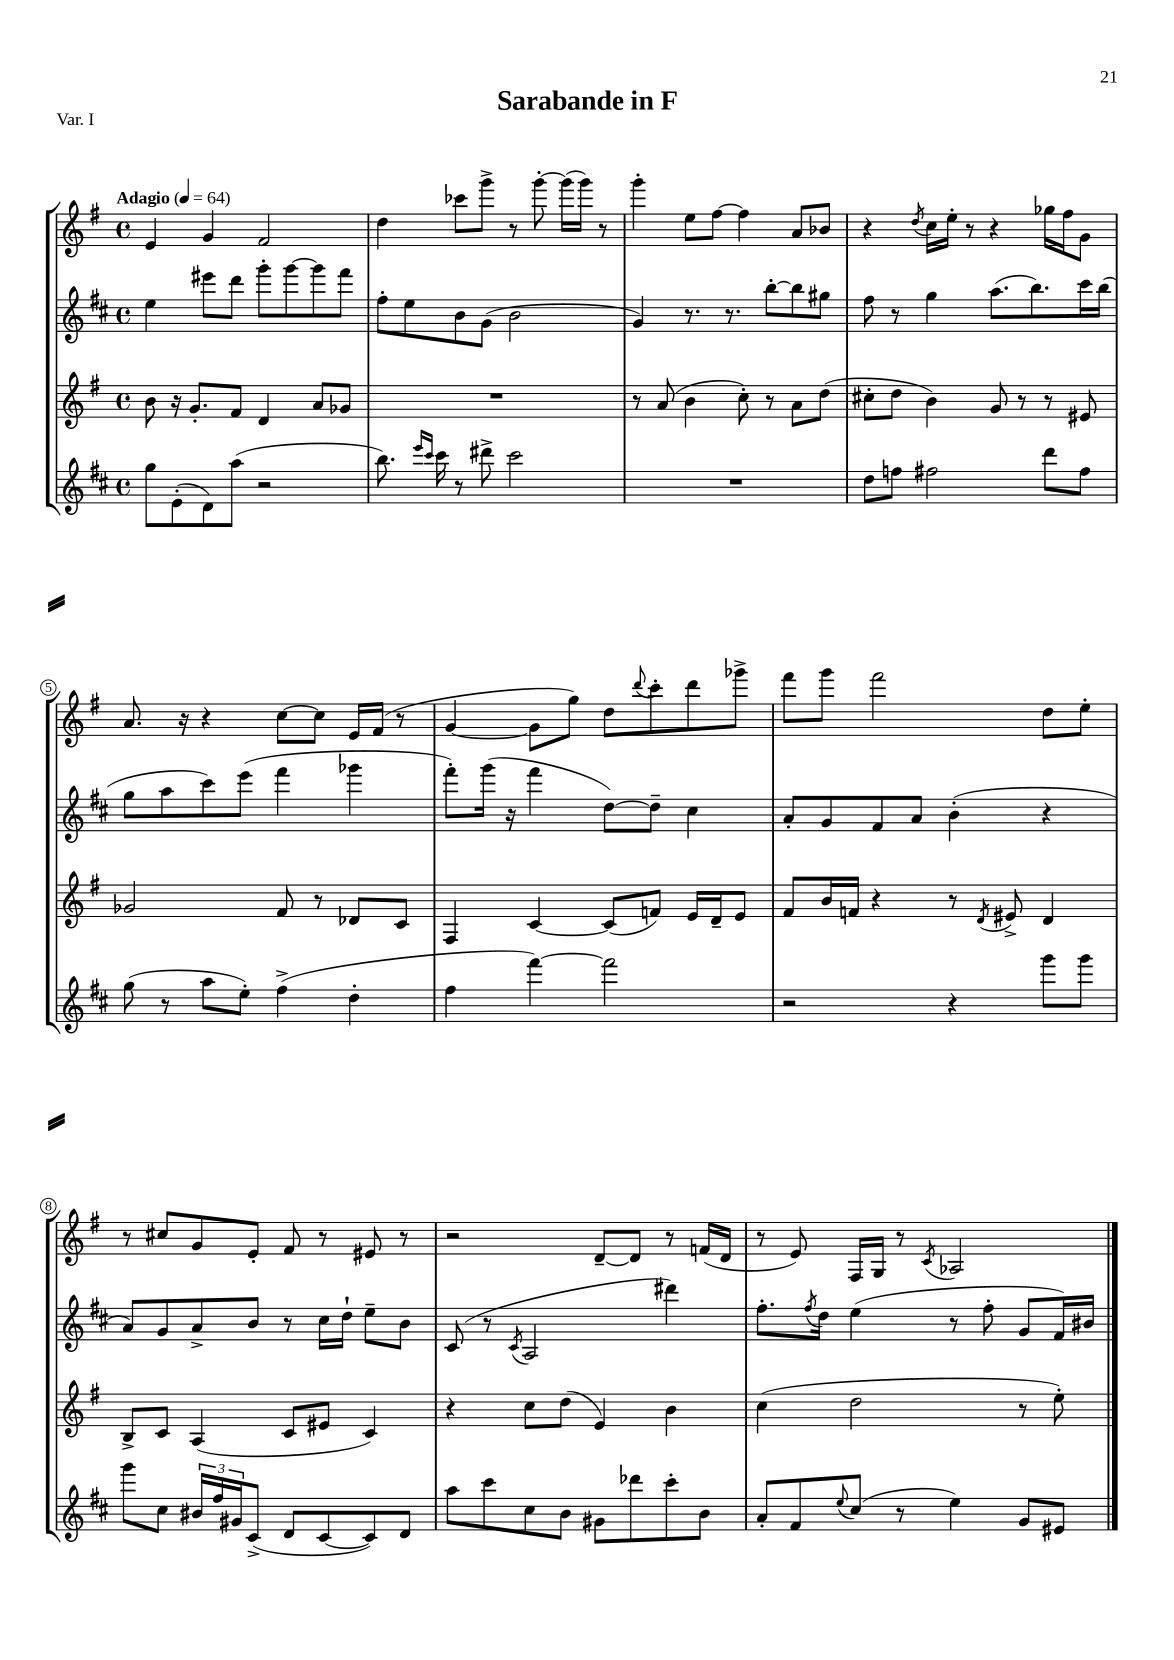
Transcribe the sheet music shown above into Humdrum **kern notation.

**kern	**kern	**kern	**kern
*part4	*part3	*part2	*part1
*staff4	*staff3	*staff2	*staff1
*clefG2	*clefG2	*clefG2	*clefG2
*k[f#c#]	*k[f#]	*k[f#c#]	*k[f#]
*M4/4	*M4/4	*M4/4	*M4/4
*met(c)	*met(c)	*met(c)	*met(c)
*MM64	*MM64	*MM64	*MM64
=1	=1	=1	=1
!	!	!	!LO:TX:a:B:t=Adagio
8gg\L	8b\	4ee\	4e/
(8e'\	16r	.	.
.	8.g'/L	.	.
8d\)	.	8eee#X\L	4g/
(8aa\J	8f#/J	8ddd\J	.
2r	4d/	8ggg'\L	2f#/
.	.	[8ggg\	.
.	8a/L	8ggg\]	.
.	8g-X/J	8fff#\J	.
=2	=2	=2	=2
8.bb\)	1r	8ff#'\L	4dd\
.	.	8ee\	.
16qqeee/LL	.	.	.
16qqccc#/JJ	.	.	.
16ccc#\	.	.	.
8r	.	8b\	8ccc-X\L
8ddd#X^\	.	(8g\J	8ggg^\J
2ccc#\	.	2b\	8r
.	.	.	[8ggg'\
.	.	.	(16ggg\LL]
.	.	.	16ggg\JJ)
.	.	.	8r
=3	=3	=3	=3
1r	8r	4g/)	4ggg'\
.	(8a/	.	.
.	4b\	8.r	8ee\L
.	.	.	[8ff#\J
.	.	8.r	.
.	8cc'\)	.	4ff#\]
.	8r	[8bb'\L	.
.	8a\L	8bb\]	8a/L
.	(8dd\J	8gg#X\J	8b-X/J
=4	=4	=4	=4
8dd\L	8cc#X'\L	8ff#\	4r
8ffn\J	8dd\J	8r	.
.	.	.	8qdd/
2ff#X\	4b\)	4gg\	16cc\LL
.	.	.	16ee'\JJ
.	.	.	8r
.	8g/	(8.aa\L	4r
.	8r	.	.
.	.	8.bb\)	.
8ddd\L	8r	.	16gg-X\LL
.	.	.	16ff#\J
8ff#\J	8e#X/	16ccc#\L	8g\J
.	.	(16bb\JJ	.
!!LO:LB:g=z
=5	=5	=5	=5
(8gg\	2g-X/	8gg\L	8.a/
8r	.	8aa\	.
.	.	.	16r
8aa\L	.	8ccc#\)	4r
8ee'\J)	.	(8eee\J	.
(4ff#^\	8f#/	4fff#\	[8cc\L
.	8r	.	8cc\J]
4dd'\	8d-X/L	4ggg-X\	16e/LL
.	.	.	(16f#/JJ
.	8c/J	.	8r
=6	=6	=6	=6
4ff#\	4F#/	8fff#'\L)	[4g/
.	.	(16ggg\Jk	.
.	.	16r	.
[4fff#\)	[4c/	4fff#\	8g\L]
.	.	.	8gg\J)
2fff#\]	(8c/L]	[8dd\L)	8dd\L
.	.	.	8qqddd/
.	8fn/J)	8dd~\J]	8ccc'\
.	16e/LL	4cc#\	8ddd\
.	16d~/J	.	.
.	8e/J	.	8ggg-X^\J
=7	=7	=7	=7
2r	8f#/L	8a'/L	8fff#\L
.	16b/L	8g/	8ggg\J
.	16fn/JJ	.	.
.	4r	8f#/	2fff#\
.	.	8a/J	.
4r	8r	(4b'\	.
.	8qd/	.	.
.	8e#X^/	.	.
8ggg\L	4d/	4r	8dd\L
8ggg\J	.	.	8ee'\J
!!LO:LB:g=z
=8	=8	=8	=8
8ggg\L	8B^/L	8a/L)	8r
8cc#\J	8c/J	8g/	8cc#X/L
24b#X/LL	(4A/	8a^/	8g/
24ff#/	.	.	.
24g#X/J	.	.	.
(8c#^/J	.	8b/J	8e'/J
8d/L	8c/L	8r	8f#/
[8c#/	8e#X/J	16cc#\LL	8r
.	.	16dd`\JJ	.
8c#/])	4c/)	8ee~\L	8e#X/
8d/J	.	8b\J	8r
=9	=9	=9	=9
8aa\L	4r	(8c#/	2r
8ccc#\	.	8r	.
.	.	8qc#/	.
8cc#\	8cc\L	2A/	.
8b\J	(8dd\J	.	.
8g#X\L	4e/)	.	[8d~/L
8ddd-X\	.	.	8d/J]
8ccc#'\	4b\	4ddd#X\)	8r
8b\J	.	.	(16fn/LL
.	.	.	16d/JJ
=10	=10	=10	=10
8a'/L	(4cc\	8.ff#'\L	8r
8f#/	.	.	8e/)
.	.	8qff#/	.
.	.	16dd\Jk	.
8qqee/	.	.	.
(8cc#/J	2dd\	(4ee\	16F#/LL
.	.	.	16G/JJ
8r	.	.	8r
.	.	.	8qc/
4ee\)	.	8r	2A-X/
.	.	8ff#'\	.
8g/L	8r	8g/L	.
8e#X/J	8ee'\)	16f#/L)	.
.	.	16b#X/JJ	.
==	==	==	==
*-	*-	*-	*-
